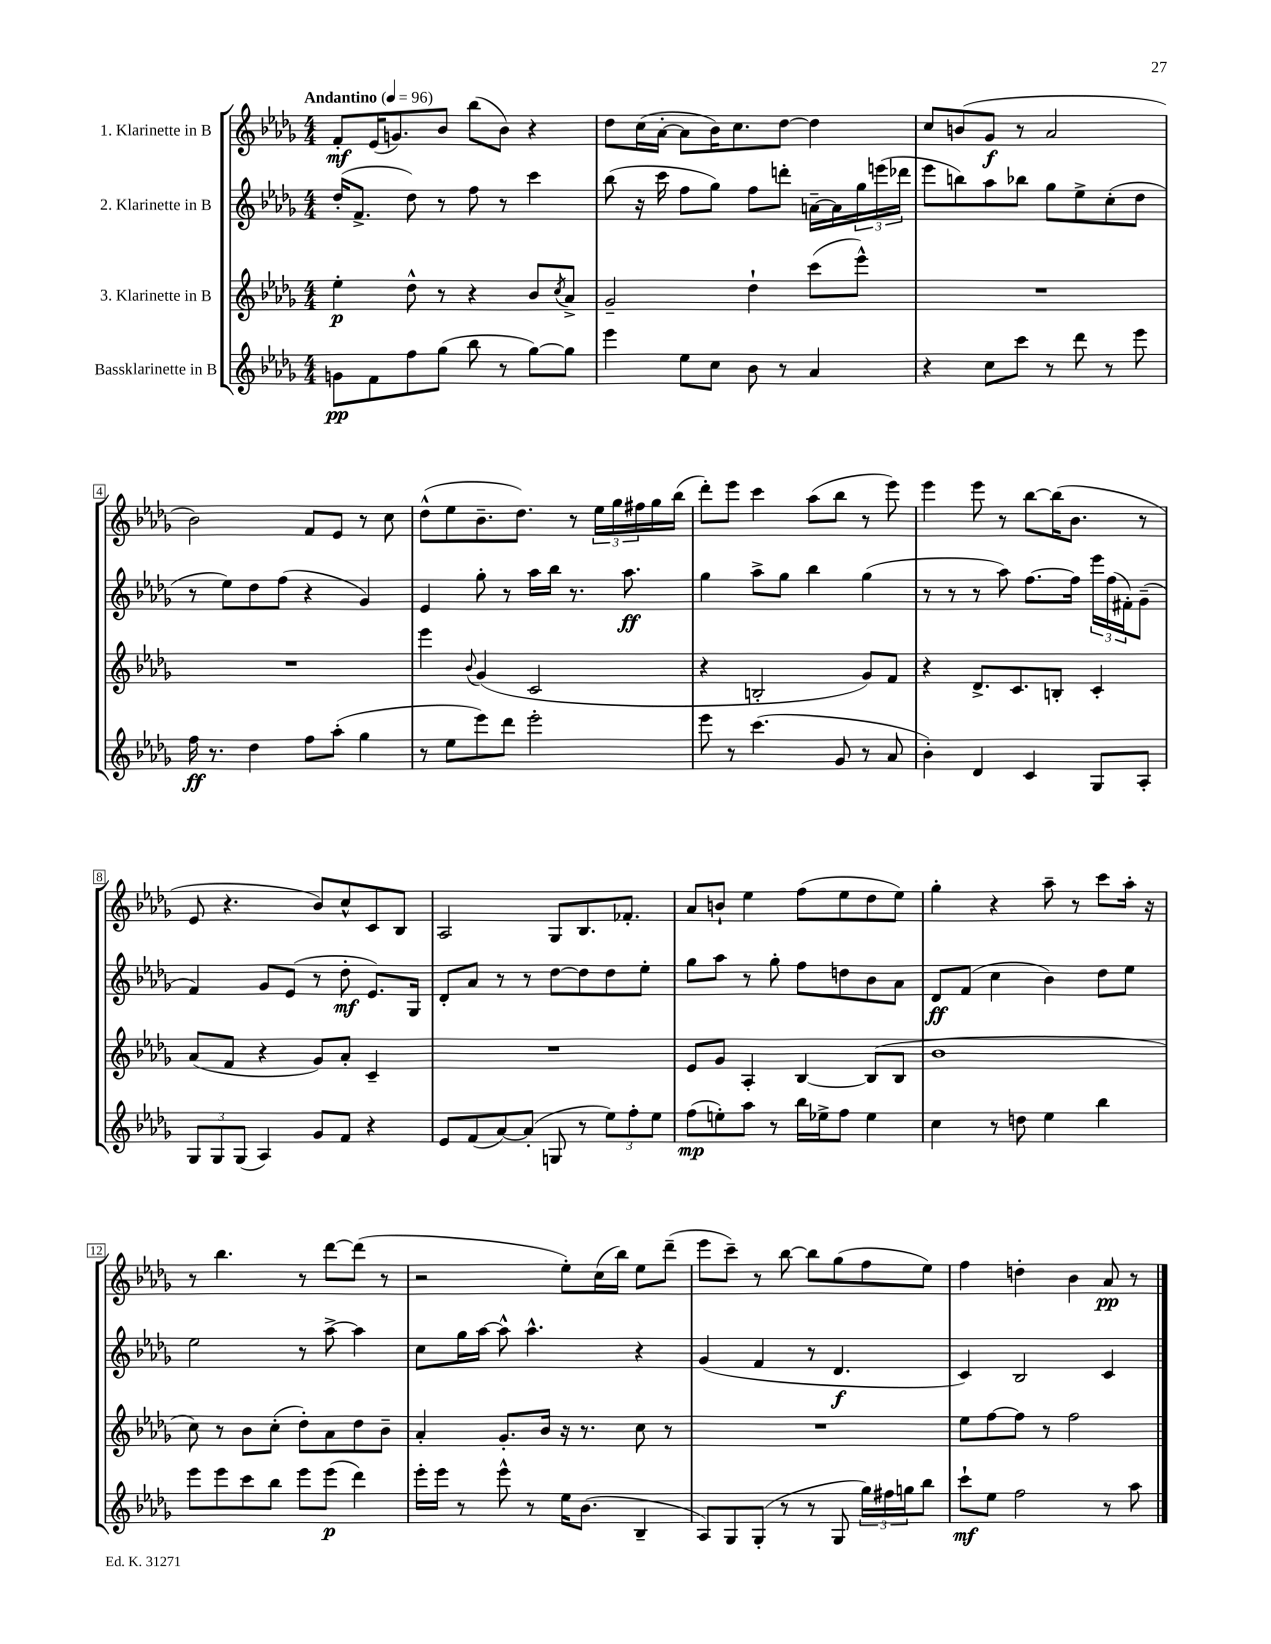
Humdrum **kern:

**kern	**kern	**kern	**kern
*staff4	*staff3	*staff2	*staff1
*clefG2	*clefG2	*clefG2	*clefG2
*k[b-e-a-d-g-]	*k[b-e-a-d-g-]	*k[b-e-a-d-g-]	*k[b-e-a-d-g-]
*M4/4	*M4/4	*M4/4	*M4/4
*MM96	*MM96	*MM96	*MM96
8g\L	4ee-'\	(16dd-'/LK	8f'/L
.	.	8.f^/J	.
8f\	.	.	(16e-/K
.	.	.	8.g/)
8ff\	8dd-^^\	8dd-\)	.
(8gg-\J	8r	8r	8b-/J
8bb-\	4r	8ff\	(8bb-\L
8r	.	8r	8b-\J)
[8gg-\L)	8b-/L	4ccc\	4r
.	8qcc/	.	.
8gg-\]J	8a-^/J	.	.
=	=	=	=
4eee-\	2g-~/	(8bb-\	8dd-\L
.	.	16r	(16cc\L
.	.	16ccc\	[16a-'\JJ
8ee-\L	.	8ff\L	8a-\]L
8cc\J	.	8gg-\J)	16b-\K)
.	.	.	8.cc\
8b-\	4dd-`\	8ff\L	.
8r	.	8ddd'\J	[8dd-\J
4a-/	(8ccc\L	[16a~\LL	4dd-\]
.	.	16a\]	.
.	8eee-^^\J)	24gg-\	.
.	.	(24eee\	.
.	.	24ddd-\JJ	.
=	=	=	=
4r	1r	8eee-\L	8cc/L
.	.	8bb\)	(8b/
8cc\L	.	8aa-\	8g-/J
8ccc\J	.	8bb-\J	8r
8r	.	8gg-\L	2a-/
8ddd-\	.	8ee-^\	.
8r	.	(8cc'\	.
8eee-\	.	8dd-\J	.
=	=	=	=
16ff\	1r	8r	2b-\)
8.r	.	.	.
.	.	8ee-\L)	.
4dd-\	.	8dd-\	.
.	.	(8ff\J	.
8ff\L	.	4r	8f/L
(8aa-'\J	.	.	8e-/J
4gg-\	.	4g-/)	8r
.	.	.	8cc\
=	=	=	=
8r	4eee-\	4e-/	(8dd-^^\L
8ee-\L	.	.	8ee-\
.	8qqb-/	.	.
8eee-\)	(4g-/	8gg-'\	8.b-~\
8ddd-\J	.	8r	.
.	.	.	8.dd-\J)
2eee-'\	2c/	16aa-\LL	.
.	.	16bb-\JJ	.
.	.	8.r	8r
.	.	.	24ee-\LL
.	.	.	24gg-\
.	.	8.aa-\	.
.	.	.	24ff#\
.	.	.	16gg-\
.	.	.	(16bb-\JJ
=	=	=	=
8eee-\	4r	4gg-\	8ddd-'\L)
8r	.	.	8eee-\J
(4.ccc\	2B'/	8aa-^\L	4ccc\
.	.	8gg-\J	.
.	.	4bb-\	(8aa-\L
8g-/	.	.	8bb-\J
8r	8g-/L)	(4gg-\	8r
8a-/	8f/J	.	8eee-\)
=	=	=	=
4b-'\)	4r	8r	4eee-\
.	.	8r	.
4d-/	8.d-^/L	8r	8eee-\
.	.	8aa-\)	8r
.	8.c/	.	.
4c/	.	[8.ff\L	[8bb-\L
.	8B'/J	.	(16bb-\]K
.	.	16ff\]Jk	8.b-\J
8G-/L	4c'/	24eee-\LL	.
.	.	(24ff\	.
.	.	24f#'\J)	.
8A-'/J	.	(8g-~\J	8r
=	=	=	=
12G-/L	(8a-/L	4f/)	8e-/
12G-/	.	.	.
.	8f/J	.	4.r
(12G-/J	.	.	.
4A-/)	4r	8g-/L	.
.	.	(8e-/J	.
8g-/L	8g-/L)	8r	8b-/L)
8f/J	8a-'/J	8dd-'\	8cc^^/
4r	4c~/	8.e-/L)	8c/
.	.	.	8B-/J
.	.	16G-/Jk	.
=	=	=	=
8e-/L	1r	8d-'/L	2A-/
(8f/	.	8a-/J	.
[8a-/)	.	8r	.
(8a-'/]J	.	8r	.
8G/	.	[8dd-\L	8G-/L
8r	.	8dd-\]	8.B-/
12ee-\L)	.	8dd-\	.
.	.	.	8.f-'/J
12ff'\	.	.	.
.	.	8ee-'\J	.
12ee-\J	.	.	.
=	=	=	=
(8ff\L	8e-/L	8gg-\L	8a-/L
8ee'\)	8g-/J	8aa-\J	8b`/J
8aa-\J	4A-'/	8r	4ee-\
8r	.	8gg-'\	.
16bb-\LL	[4B-/	8ff\L	(8ff\L
16ee-^\J	.	.	.
8ff\J	.	8dd\	8ee-\
4ee-\	(8B-/]L	8b-\	8dd-\
.	8B-/J	8a-\J	8ee-\J)
=	=	=	=
4cc\	1b-	8d-/L	4gg-'\
.	.	(8f/J	.
8r	.	4cc\	4r
8dd\	.	.	.
4ee-\	.	4b-\)	8aa-~\
.	.	.	8r
4bb-\	.	8dd-\L	8ccc\L
.	.	8ee-\J	16aa-'\Jk
.	.	.	16r
=	=	=	=
8eee-\L	8cc\)	2ee-\	8r
8eee-\	8r	.	4.bb-\
8ccc\	8b-\L	.	.
8bb-\J	(8cc'\J	.	.
8eee-\L	8dd-'\L)	8r	8r
(8eee-\J	8a-\	[8aa-^\	[8ddd-\L
4ddd-\)	8dd-\	4aa-\]	(8ddd-\]J
.	8b-~\J	.	8r
=	=	=	=
16eee-'\LL	4a-'/	8cc\L	2r
16eee-\JJ	.	.	.
8r	.	16gg-\L	.
.	.	[16aa-\JJ	.
8eee-^^\	8.g-'/L	8aa-^^\]	.
8r	.	4.aa-^^\	.
.	16b-/Jk	.	.
16ee-\LK	16r	.	8ee-'\L)
(8.b-\J	8.r	.	.
.	.	.	(16cc\L
.	.	.	16bb-\JJ)
4B-~/	8cc\	4r	8ee-\L
.	8r	.	(8ddd-~\J
=	=	=	=
8A-/L)	1r	(4g-/	8eee-\L
8G-/	.	.	8ccc~\J)
(8G-'/J	.	4f/	8r
8r	.	.	[8bb-\
8r	.	8r	8bb-\]L
8G-/	.	4.d-/	(8gg-\
24gg-\LL)	.	.	8ff\
24ff#\	.	.	.
24gg\J	.	.	.
8bb-\J	.	.	8ee-\J)
=	=	=	=
8ccc`\L	8ee-\L	4c/)	4ff\
8ee-\J	[8ff\	.	.
2ff\	8ff\]J	2B-/	4dd'\
.	8r	.	.
.	2ff\	.	4b-\
8r	.	4c/	8a-/
8aa-\	.	.	8r
==	==	==	==
*-	*-	*-	*-
